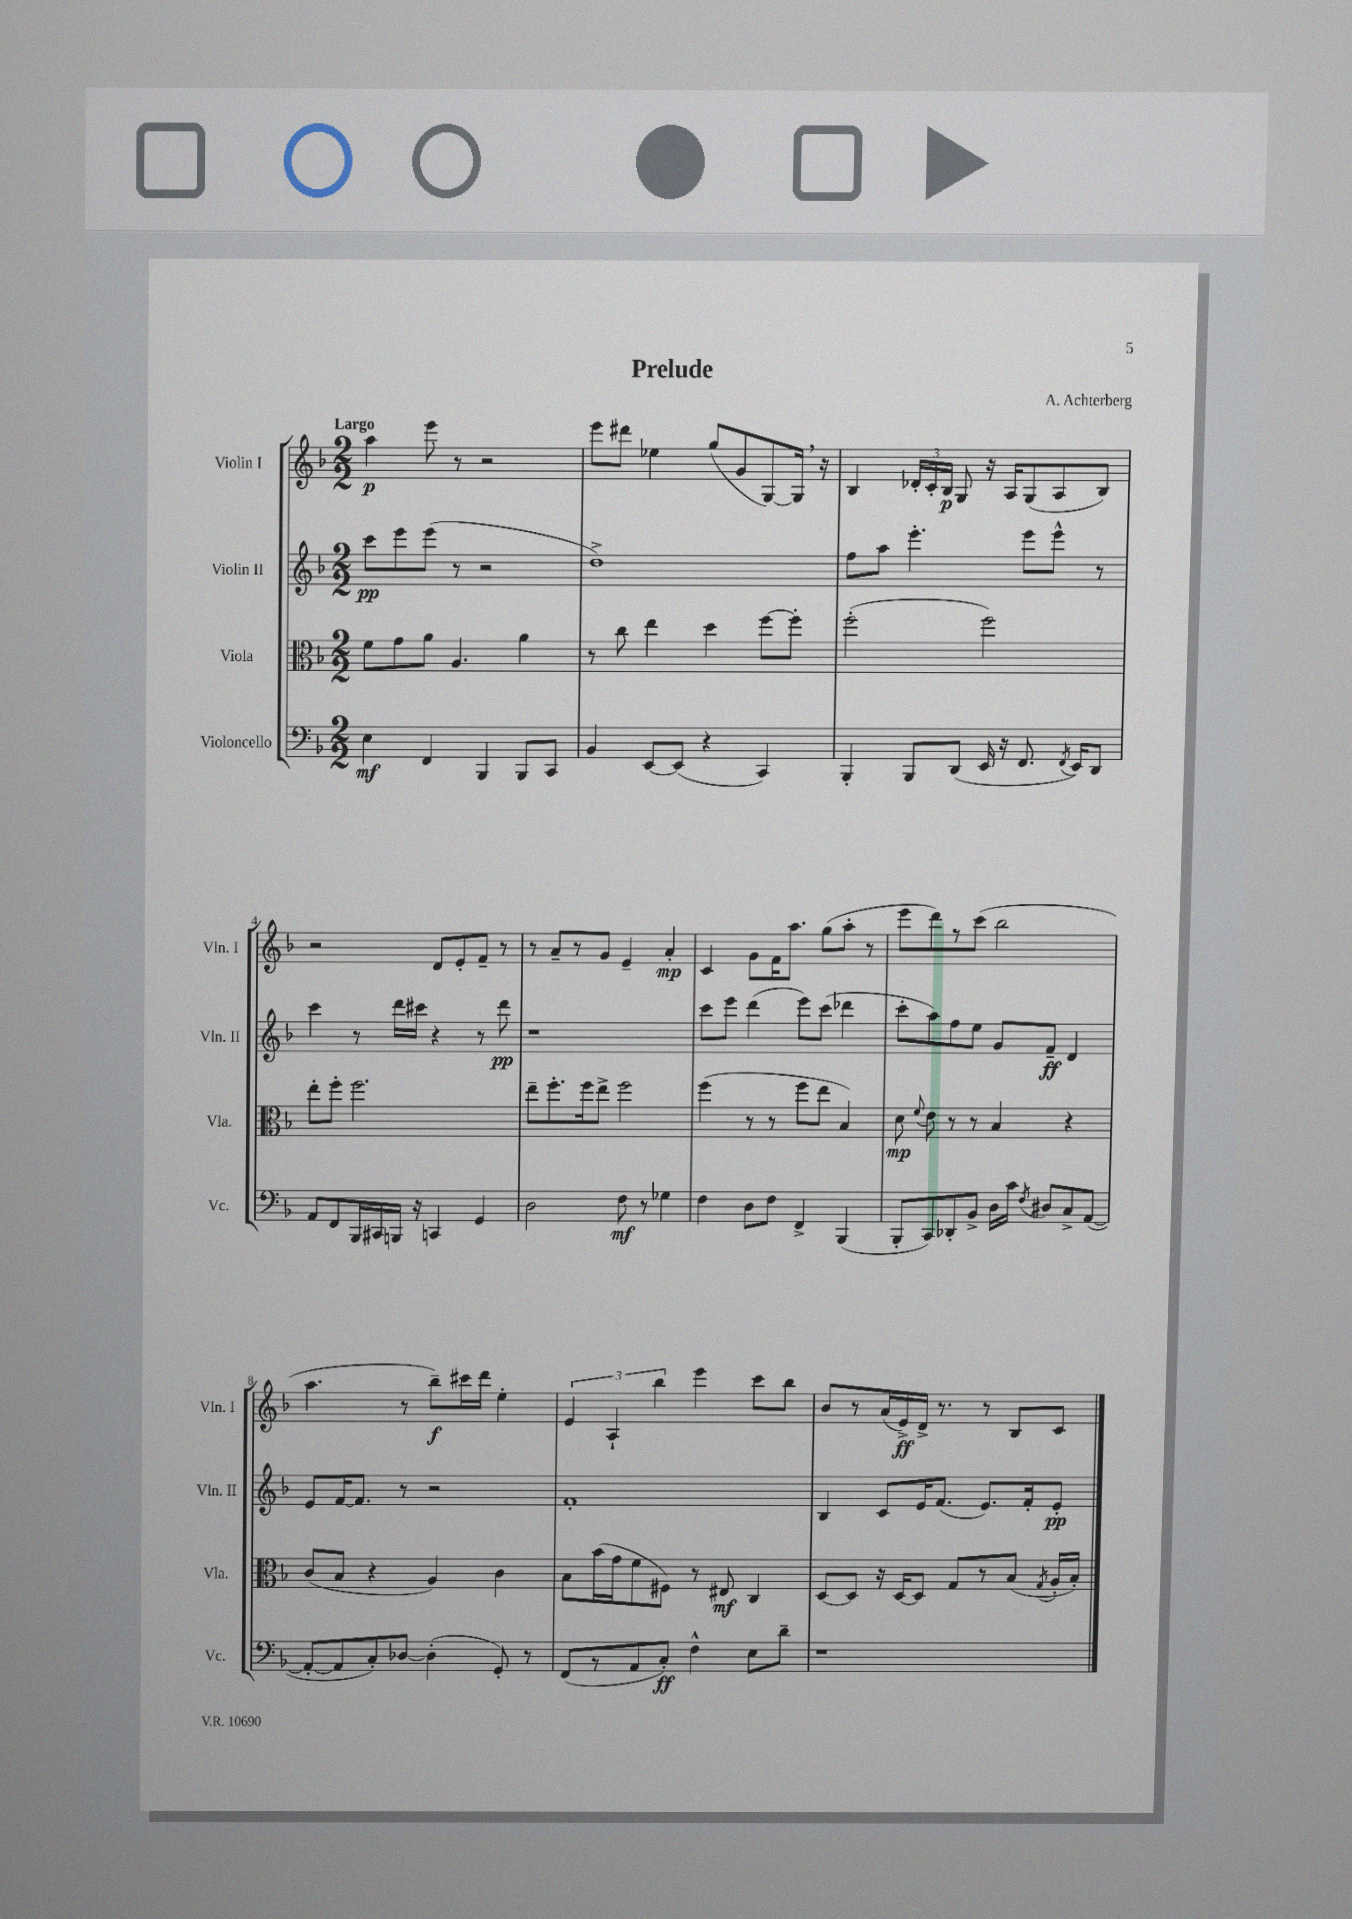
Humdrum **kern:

**kern	**dynam	**kern	**dynam	**kern	**dynam	**kern	**dynam
*part4	*part4	*part3	*part3	*part2	*part2	*part1	*part1
*staff4	*staff4	*staff3	*staff3	*staff2	*staff2	*staff1	*staff1
*I"Violoncello	*	*I"Viola	*	*I"Violin II	*	*I"Violin I	*
*I'Vc.	*	*I'Vla.	*	*I'Vln. II	*	*I'Vln. I	*
*clefF4	*	*clefC3	*	*clefG2	*	*clefG2	*
*k[b-]	*	*k[b-]	*	*k[b-]	*	*k[b-]	*
*M2/2	*	*M2/2	*	*M2/2	*	*M2/2	*
=1	=1	=1	=1	=1	=1	=1	=1
!	!	!	!	!	!	!LO:TX:a:B:t=Largo	!
4E\	mf	8f\L	.	8ccc\L	pp	4aa\	p
.	.	8g\	.	8eee\	.	.	.
4FF/	.	8a\J	.	(8eee\J	.	8eee\	.
.	.	4.A/	.	8r	.	8r	.
4BBB-/	.	.	.	2r	.	2r	.
8BBB-/L	.	4a\	.	.	.	.	.
8CC/J	.	.	.	.	.	.	.
=2	=2	=2	=2	=2	=2	=2	=2
4BB-/	.	8r	.	1dd^)	.	8eee\L	.
.	.	8cc\	.	.	.	8ddd#X\J	.
[8EE/L	.	4ee\	.	.	.	4ee-X\	.
(8EE/J]	.	.	.	.	.	.	.
4r	.	4dd\	.	.	.	(8gg/L	.
.	.	.	.	.	.	8g/	.
4CC/)	.	[8ff\L	.	.	.	[8G/)	.
.	.	8ff'\J]	.	.	.	16G,/Jk]	.
.	.	.	.	.	.	16r	.
=3	=3	=3	=3	=3	=3	=3	=3
4BBB-'/	.	(2ff'\	.	8ff\L	.	4B-/	.
.	.	.	.	8aa\J	.	.	.
8BBB-/L	.	.	.	4.eee'\	.	24d-X'/LL	.
.	.	.	.	.	.	24c'/	.
.	.	.	.	.	.	24B-/JJ	p
(8DD/J	.	.	.	.	.	8G/	.
16EE/	.	2ff\)	.	.	.	16r	.
16r	.	.	.	.	.	16A/KL	.
8.FF/	.	.	.	8eee\L	.	(8G/	.
.	.	.	.	8eee^^\J	.	8A/	.
8qFF/	.	.	.	.	.	.	.
16EE/KL)	.	.	.	.	.	.	.
8DD/J	.	.	.	8r	.	8B-/J)	.
!!LO:LB:g=z
=4	=4	=4	=4	=4	=4	=4	=4
8AA/L	.	8ee'\L	.	4ccc\	.	2r	.
8FF/	.	8ff'\J	.	.	.	.	.
16BBB-/L	.	2.ff\	.	8r	.	.	.
16CC#X/	.	.	.	.	.	.	.
16BBBn/JJ	.	.	.	16ddd\LL	.	.	.
16r	.	.	.	16ccc#X\JJ	.	.	.
4CCn/	.	.	.	4r	.	8d/L	.
.	.	.	.	.	.	8e'/	.
4GG/	.	.	.	8r	.	8f~/J	.
.	.	.	.	8ddd\	pp	8r	.
=5	=5	=5	=5	=5	=5	=5	=5
2D\	.	8ee~\L	.	1r	.	8r	.
.	.	8.ff'\	.	.	.	8a~/L	.
.	.	.	.	.	.	8r	.
.	.	16ff\k	.	.	.	.	.
.	.	8ee^\J	.	.	.	8g/J	.
8F\	mf	2ff\	.	.	.	4e~/	.
8r	.	.	.	.	.	.	.
4G-X\	.	.	.	.	.	4a'/	mp
=6	=6	=6	=6	=6	=6	=6	=6
4F\	.	(4ff\	.	8ccc\L	.	4c/	.
.	.	.	.	8eee\J	.	.	.
8D\L	.	8r	.	(4ddd\	.	8g\L	.
8F\J	.	8r	.	.	.	16f\K	.
.	.	.	.	.	.	8.aa\J	.
4FF^/	.	8ff\L	.	8eee\L)	.	.	.
.	.	8ee\J	.	(8ccc\J	.	(8gg\L	.
(4BBB-/	.	4B-/)	.	4ddd-X\	.	8aa'\J	.
.	.	.	.	.	.	8r	.
=7	=7	=7	=7	=7	=7	=7	=7
8BBB-'/L	.	8d\	mp	8ccc'\L	.	8eee\L	.
.	.	8qqf/	.	.	.	.	.
8CC/)	.	8e\	.	8aa\)	.	8ddd\)	.
8DD-X'/	.	8r	.	8ff\	.	8r	.
8BB-^/J	.	8r	.	8ee\J	.	(8ccc\J	.
16D\LL	.	4B-/	.	8g/L	.	2bb-\	.
16c\JJ	.	.	.	.	.	.	.
8qF/	.	.	.	.	.	.	.
8D#X/L	.	.	.	8f~/J	ff	.	.
8C^/	.	4r	.	4d/	.	.	.
([8AA/J	.	.	.	.	.	.	.
!!LO:LB:g=z
=8	=8	=8	=8	=8	=8	=8	=8
8AA'/L_	.	(8c/L	.	8e/L	.	4.aa\	.
8AA/]	.	8B-/J	.	[16f/K	.	.	.
.	.	.	.	8.f/J]	.	.	.
8C'/)	.	4r	.	.	.	.	.
[8D-X/J	.	.	.	8r	.	8r	.
(4D-'\]	.	4A/)	.	2r	.	8bb-~\L)	f
.	.	.	.	.	.	16ccc#X\L	.
.	.	.	.	.	.	16ddd\JJ	.
8GG'/)	.	4c\	.	.	.	4ee'\	.
8r	.	.	.	.	.	.	.
=9	=9	=9	=9	=9	=9	=9	=9
(8FF/L	.	8B-\L	.	1f'	.	6e/	.
8r	.	(16b-\L	.	.	.	.	.
.	.	.	.	.	.	6A`/	.
.	.	16g\J	.	.	.	.	.
8AA/	.	8f\	.	.	.	.	.
.	.	.	.	.	.	6bb-\	.
8C'/J)	ff	8F#X\J)	.	.	.	.	.
4F^^\	.	8r	.	.	.	4eee\	.
.	.	8E#X/	mf	.	.	.	.
8E\L	.	4C/	.	.	.	8ccc\L	.
8d~\J	.	.	.	.	.	8bb-\J	.
=10	=10	=10	=10	=10	=10	=10	=10
1r	.	[8D/L	.	4B-/	.	8b-/L	.
.	.	8D/J]	.	.	.	8r	.
.	.	16r	.	8c/L	.	(16a/L	.
.	.	[16D/KL	.	.	.	16e^/)	ff
.	.	8D/J]	.	16e/K	.	16d^/JJ	.
.	.	.	.	(8.f/J	.	8.r	.
.	.	8G/L	.	.	.	.	.
.	.	8r	.	8.e/L)	.	8r	.
.	.	(8B-/J	.	.	.	8B-/L	.
.	.	.	.	16f'/k	.	.	.
.	.	8qG/	.	.	.	.	.
.	.	16A'/LL	.	8e'/J	pp	8c/J	.
.	.	16B-'/JJ)	.	.	.	.	.
==	==	==	==	==	==	==	==
*-	*-	*-	*-	*-	*-	*-	*-
